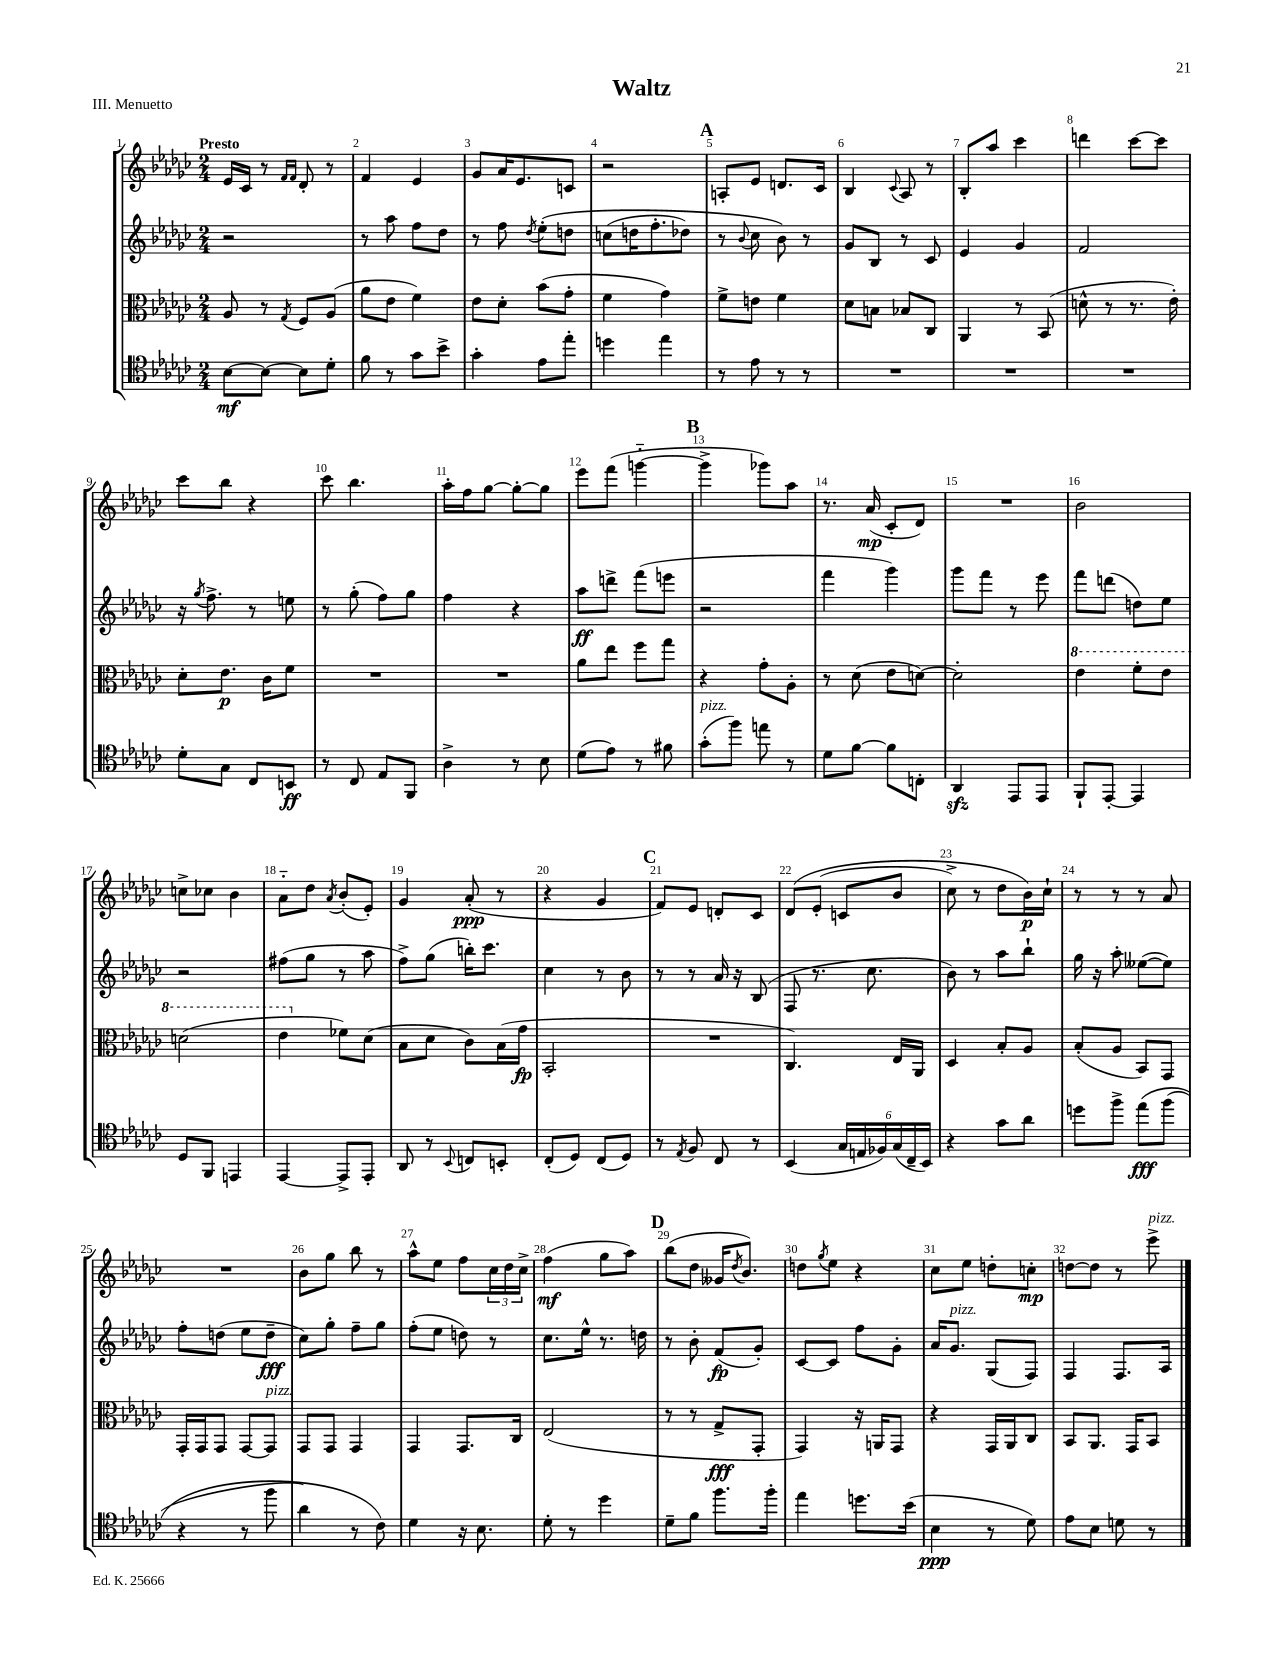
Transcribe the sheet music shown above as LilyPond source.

\header { title = "Waltz" piece = "III. Menuetto" }
<<
\new StaffGroup <<
\new Staff = "s0" {
    \clef treble \key ges \major \numericTimeSignature \time 2/4 \tempo "Presto"
    ees'16 ces'16 r8 \grace { f'16 f'16 } des'8-. r8 |
    f'4 ees'4 |
    ges'8 aes'16 ees'8. c'8 |
    r2 |
    \mark \markup { \bold "A" } a8-. ees'8 d'8. ces'16 |
    bes4 \appoggiatura { ces'8 } aes8 r8 |
    bes8-. aes''8 ces'''4 |
    d'''4 ces'''8~ ces'''8 |
    ces'''8 bes''8 r4 |
    ces'''8 bes''4. |
    aes''16-. f''16 ges''8~ ges''8~-. ges''8 |
    ees'''8 f'''8( g'''4~-_ |
    \mark \markup { \bold "B" } g'''4-> ges'''8) aes''8 |
    r8. aes'16\mp( ces'8-. des'8) |
    R2 |
    bes'2 |
    c''8-> ces''8 bes'4 |
    aes'8-_ des''8 \acciaccatura { aes'8 } bes'8-.( ees'8-.) |
    ges'4 aes'8-.\ppp( r8 |
    r4 ges'4 |
    \mark \markup { \bold "C" } f'8) ees'8 d'8-. ces'8 |
    des'8\( ees'8-.( c'8 bes'8 |
    ces''8->) r8 des''8 bes'16\p\) ces''16-! |
    r8 r8 r8 aes'8 |
    R2 |
    bes'8 ges''8 bes''8 r8 |
    aes''8-^ ees''8 f''8 \tuplet 3/2 { ces''16 des''16 ces''16-> } |
    f''4\mf( ges''8 aes''8) |
    \mark \markup { \bold "D" } bes''8( des''8 geses'16 \acciaccatura { des''8 } bes'8.) |
    d''8 \acciaccatura { ges''8 } ees''8 r4 |
    ces''8 ees''8 d''8-. c''8-.\mp |
    d''8~ d''8 r8 ees'''8->^\markup { \italic "pizz." } \bar "|." |
}
\new Staff = "s1" {
    \clef treble \key ges \major \numericTimeSignature \time 2/4
    r2 |
    r8 aes''8 f''8 des''8 |
    r8 f''8 \acciaccatura { des''8 } ees''8-.\( d''8 |
    c''8( d''16 f''8.-. des''8) |
    \mark \markup { \bold "A" } r8 \appoggiatura { bes'8 } ces''8 bes'8\) r8 |
    ges'8 bes8 r8 ces'8 |
    ees'4 ges'4 |
    f'2 |
    r16 \acciaccatura { ges''8 } f''8.-> r8 e''8 |
    r8 ges''8-.( f''8) ges''8 |
    f''4 r4 |
    aes''8\ff d'''8-> f'''8( e'''8 |
    \mark \markup { \bold "B" } r2 |
    f'''4 ges'''4) |
    ges'''8 f'''8 r8 ees'''8 |
    f'''8 d'''8( d''8) ees''8 |
    r2 |
    fis''8( ges''8 r8 aes''8 |
    f''8->) ges''8( b''16-.) ces'''8. |
    ces''4 r8 bes'8 |
    \mark \markup { \bold "C" } r8 r8 aes'16 r16 bes8( |
    f8 r8. ces''8. |
    bes'8) r8 aes''8 bes''8-! |
    ges''16 r16 aes''8-. eeses''8~( eeses''8) |
    f''8-. d''8( ees''8 d''8--\fff |
    ces''8) ges''8-. f''8-- ges''8 |
    f''8-.( ees''8 d''8) r8 |
    ces''8. ees''16-^ r8. d''16 |
    \mark \markup { \bold "D" } r8 bes'8-. f'8\fp( ges'8-.) |
    ces'8~ ces'8 f''8 ges'8-. |
    aes'16 ges'8.^\markup { \italic "pizz." } ges8( f8) |
    f4 f8. aes16 \bar "|." |
}
\new Staff = "s2" {
    \clef alto \key ges \major \numericTimeSignature \time 2/4
    aes8 r8 \acciaccatura { ges8 } f8 aes8( |
    aes'8 ees'8 f'4) |
    ees'8 des'8-. bes'8( ges'8-. |
    f'4 ges'4) |
    \mark \markup { \bold "A" } f'8-> e'8 f'4 |
    des'8 b8 bes8 ces8 |
    aes,4 r8 bes,8( |
    d'8-^ r8 r8. ees'16-.) |
    des'8-. ees'8.\p ces'16 f'8 |
    R2 |
    R2 |
    aes'8 ees''8 f''8 ges''8 |
    \mark \markup { \bold "B" } r4 ges'8-. aes8-. |
    r8 des'8( ees'8 d'8~) |
    d'2-. |
    \ottava #1 ees''4 f''8-. ees''8 |
    d''2( |
    ees''4 \ottava #0 fes'8) des'8( |
    bes8 des'8 ces'8) bes16( ges'16\fp |
    bes,2-. |
    \mark \markup { \bold "C" } R2 |
    ces4.) ees16 aes,16 |
    des4 bes8-. aes8 |
    bes8-.( aes8 bes,8) ges,8 |
    ges,16-. ges,16 ges,8 ges,8~ ges,8^\markup { \italic "pizz." } |
    ges,8 ges,8 ges,4 |
    ges,4 ges,8. ces16 |
    ees2( |
    \mark \markup { \bold "D" } r8 r8 ges8->\fff ges,8-. |
    ges,4) r16 a,16 ges,8 |
    r4 ges,16 aes,16 ces8 |
    bes,8 aes,8. ges,16 bes,8 \bar "|." |
}
\new Staff = "s3" {
    \clef tenor \key ges \major \numericTimeSignature \time 2/4
    bes8~\mf bes8~ bes8 des'8-. |
    f'8 r8 ges'8 bes'8-> |
    ges'4-. ees'8 ees''8-. |
    d''4 ees''4 |
    \mark \markup { \bold "A" } r8 ees'8 r8 r8 |
    R2 |
    R2 |
    R2 |
    des'8-. ges8 ces8 b,8\ff |
    r8 ces8 ees8 f,8 |
    aes4-> r8 bes8 |
    des'8( ees'8) r8 fis'8 |
    \mark \markup { \bold "B" } ges'8-.^\markup { \italic "pizz." }( f''8) e''8 r8 |
    des'8 f'8~ f'8 c8-. |
    aes,4\sfz ees,8 ees,8 |
    f,8-! ees,8~-. ees,4 |
    des8 f,8 e,4 |
    ees,4~ ees,8-> ees,8-. |
    aes,8 r8 \appoggiatura { bes,8 } c8 b,8-. |
    ces8-.( des8) ces8( des8) |
    \mark \markup { \bold "C" } r8 \acciaccatura { ees8 } f8 ces8 r8 |
    bes,4( \tuplet 6/4 { ges16 e16 fes16) ges16( ces16-- bes,16) } |
    r4 ges'8 aes'8 |
    d''8 f''8-> ees''8\fff\( f''8( |
    r4 r8 f''8 |
    aes'4) r8 ces'8\) |
    des'4 r16 bes8. |
    des'8-. r8 des''4 |
    \mark \markup { \bold "D" } des'8-- f'8 f''8. f''16-. |
    ees''4 d''8. bes'16( |
    bes4\ppp r8 des'8) |
    ees'8 bes8 d'8 r8 \bar "|." |
}
>>
>>
\layout { \context { \Score \override BarNumber.break-visibility = ##(#f #t #t) barNumberVisibility = #all-bar-numbers-visible } }
